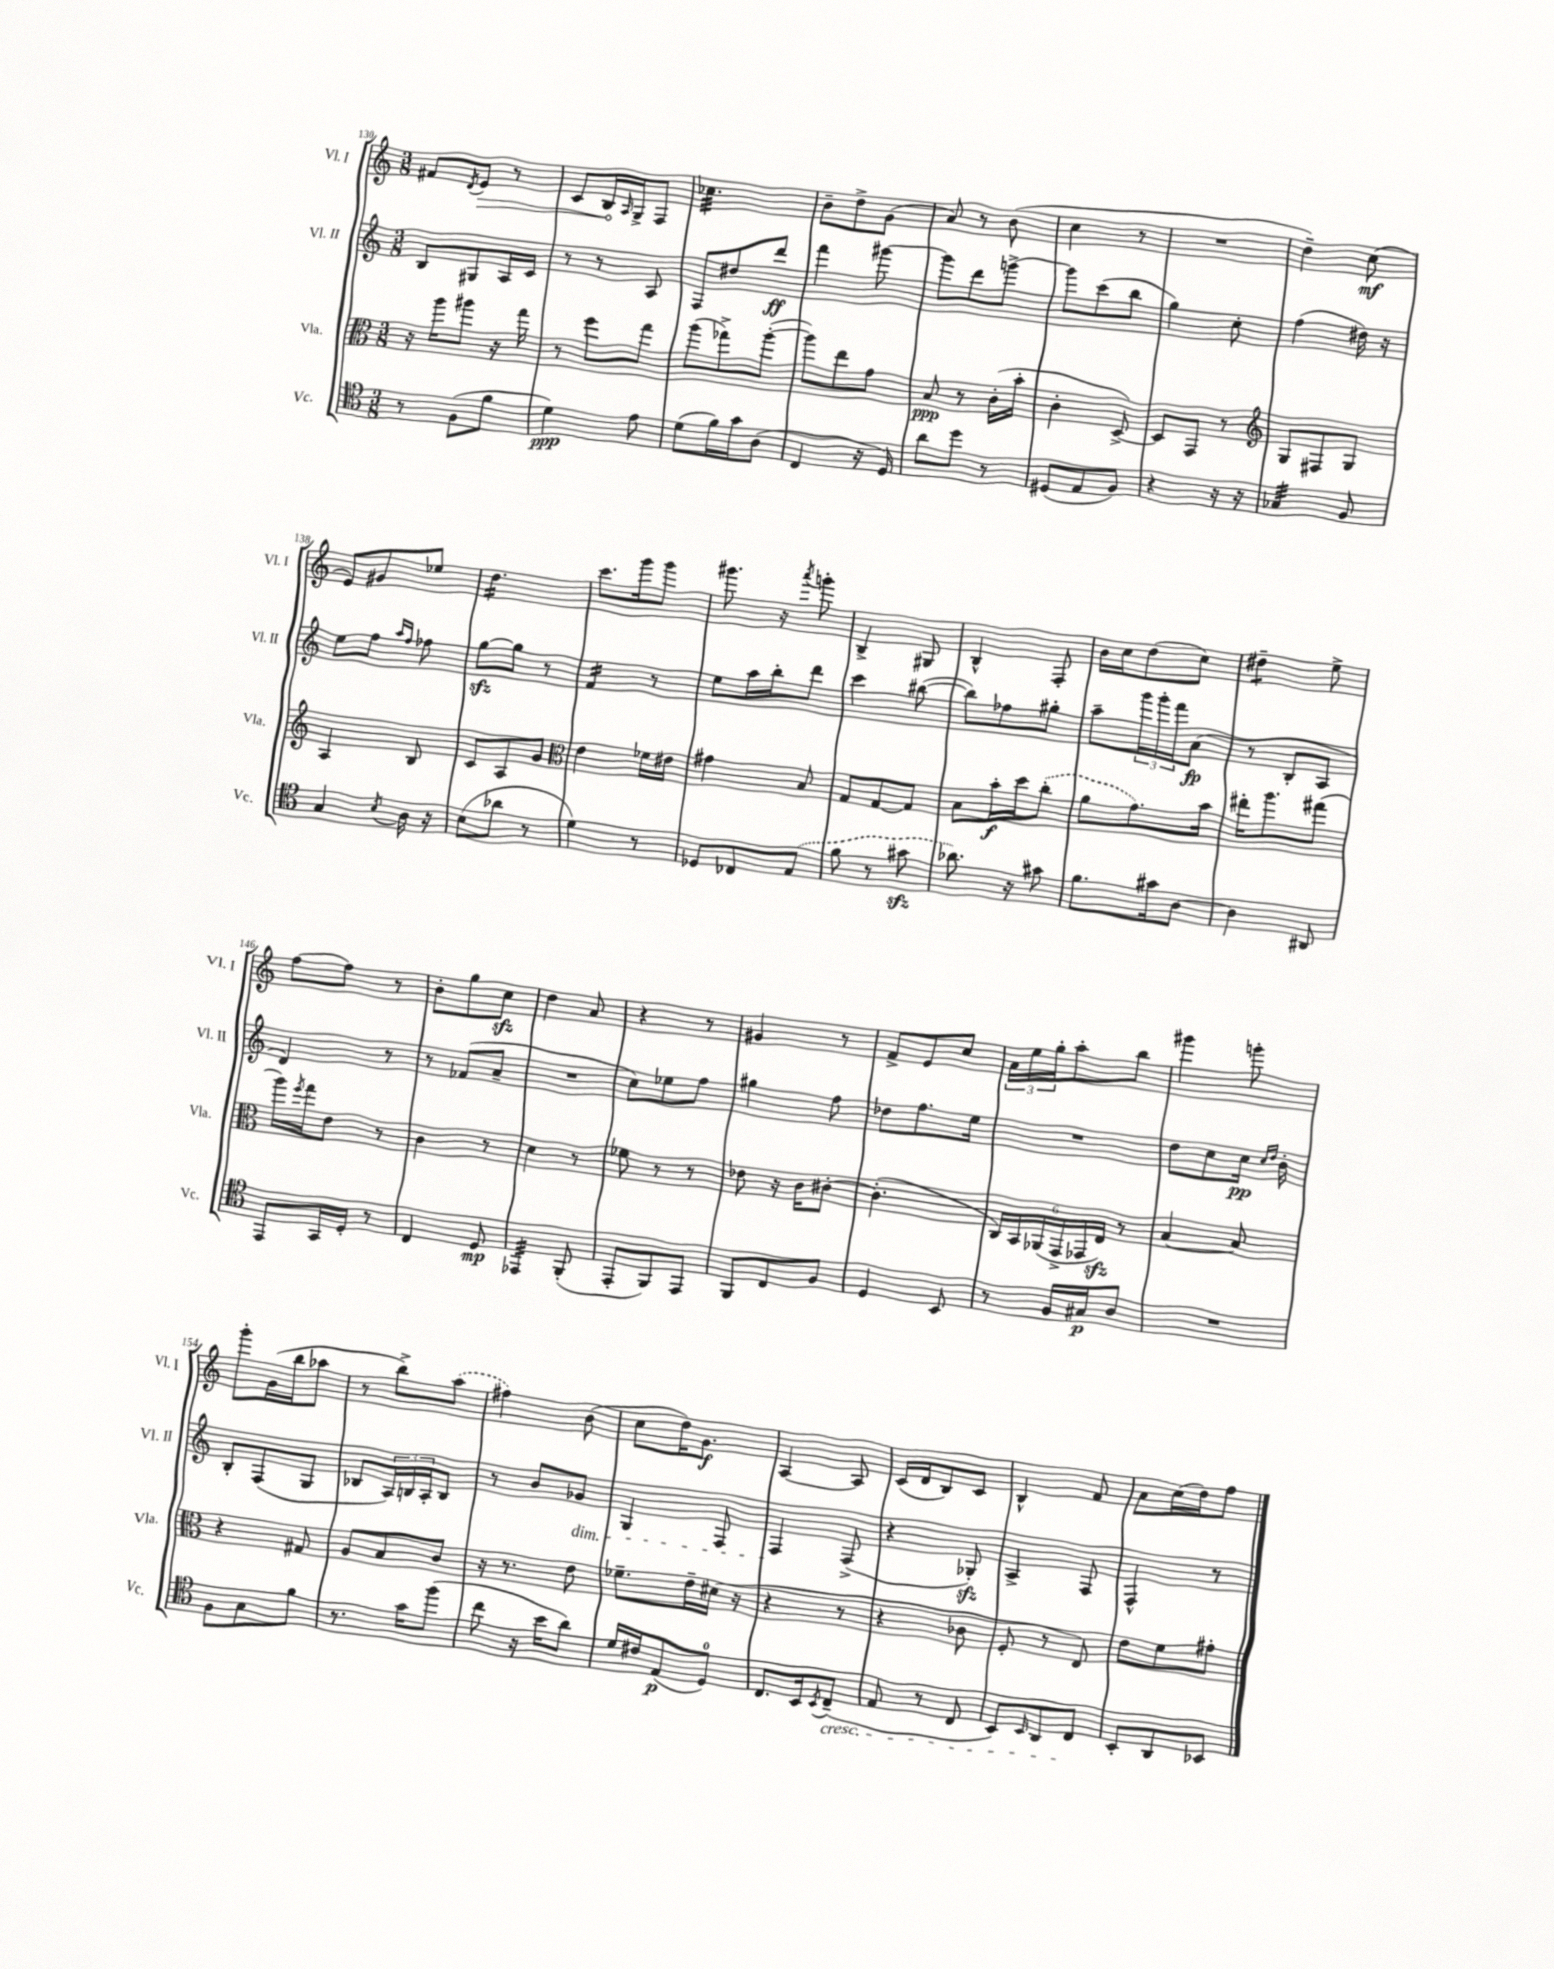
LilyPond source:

<<
\new StaffGroup <<
\new Staff = "s0" \with { instrumentName = "Vl. I" shortInstrumentName = "Vl. I" } {
    \clef treble \key c \major \numericTimeSignature \time 3/8
    fis'8 \acciaccatura { d'8 } \once \override Hairpin.circled-tip = ##t e'8\> r8 |
    c'8 b16\! \grace { a16 } g16-> f8 |
    ces''4.:32 |
    b'8-- d''8-> g'8( |
    a'8) r8 b'8( |
    c''4 r8 |
    R4. |
    d''4--) c''8\mf( |
    e'8) gis'8 ees''8 |
    d''4.:16 |
    c'''8. g'''16 g'''8 |
    gis'''8. r16 \acciaccatura { a'''8 } g'''8-. |
    b4-> gis8 |
    b4-^ f8-. |
    b'16 c''16 d''8( c''8) |
    dis''4:8-- e''8-> |
    f''8~ f''8 r8 |
    b'8-. g''8 c''8\sfz |
    d''4 a'8 |
    r4 r8 |
    gis'4 r8 |
    f'8-> e'8 c''8 |
    \tuplet 3/2 { a'16 e''16 g''16-. } a''8-. b''8 |
    gis'''4 g'''8-. |
    g'''8-. g'16( b''16 aes''8 |
    r8 b''8->) \once \slurDashed a''8( |
    fis''4) b'8( |
    c''8 d''16) g'8.\f |
    a4~ a8 |
    c'16( d'16 b8) c'8 |
    b4-^ f'8 |
    a'8 c''16( d''16) f''8 \bar "|." |
}
\new Staff = "s1" \with { instrumentName = "Vl. II" shortInstrumentName = "Vl. II" } {
    \clef treble \key c \major \numericTimeSignature \time 3/8
    b8 gis8 a16 c'16 |
    r8 r8 a8 |
    f8 dis''8 d'''8\ff |
    f'''4 gis'''8~ |
    gis'''8 d'''8 g'''8~-> |
    g'''8 c'''8( b''8 |
    g''4) c''8-. |
    f''4( dis''16) r16 |
    e''8 f''8 \grace { a''16 f''16 } fes''8 |
    g''8~\sfz g''8 r8 |
    f'4:16 r8 |
    e''8 a''16 b''16-. d'''8 |
    c'''4 bis''8~( |
    bis''8) fes''8 gis''8-. |
    a''8-- \tuplet 3/2 { g'''16 g'''16-. f'''16 } a'8\fp( |
    r8 b8-. a8 |
    d'4) r8 |
    r8 fes'8( a'8-- |
    R4. |
    c''8) ees''8 f''8 |
    gis''4 f''8 |
    des''8 f''8. e''16 |
    R4. |
    d''8 c''8 c''16\pp \grace { c''16 d''16 } b'16-. |
    b8-. f8( g8 |
    bes8 \tuplet 3/2 { a16) b16 a16-. } b8 |
    r8 b'8 ges'8\dim |
    g4 f8 |
    f4\! f8->( |
    r4 ges8-.\sfz) |
    a4-> f8 |
    f4-^ r8 \bar "|." |
}
\new Staff = "s2" \with { instrumentName = "Vla." shortInstrumentName = "Vla." } {
    \clef alto \key c \major \numericTimeSignature \time 3/8
    r16 a''16 ais''8 r16 g''16 |
    r8 f''8 g''8 |
    a''8( ges''8->) a''8~-.( |
    a''8) e''8 g'8 |
    b8\ppp r8 c'16-.( b'16-. |
    c'4-. d8~->) |
    d8 g,8 r8 |
    \clef treble g8 fis8 g8 |
    a4 b8 |
    c'8 a8 g'8 |
    \clef alto e'4 fes'16 eis'16 |
    gis'4 b8 |
    g8 g8~ g8 |
    b8 b'16-.\f d''16 \once \slurDashed c''8-.( |
    a'8 g'8.) b'16 |
    eis''16-. a''8. gis''8( |
    a''16) \acciaccatura { f''8 } g''16 e'8 r8 |
    c'4 r8 |
    d'4 r8 |
    fes'8 r8 r8 |
    ees'8 r16 c'16 cis'8~-. |
    cis'4.-.( |
    \tuplet 6/4 { c16) b,16 aes,16( g,16-> ges,16 e16\sfz) } r8 |
    b4~ b8 |
    r4 gis8 |
    a8 b8 c'8 |
    r16 r8. e'8 |
    fes'8.-- e'16-- dis'16( r16 |
    r4 r8 |
    r4 ces'8 |
    f8-. r8 e8) |
    e'8 f'8 gis'8-. \bar "|." |
}
\new Staff = "s3" \with { instrumentName = "Vc." shortInstrumentName = "Vc." } {
    \clef tenor \key c \major \numericTimeSignature \time 3/8
    r8 f8( f'8 |
    d'4\ppp) e'8 |
    d'8( f'16) g'16 a8( |
    c4 r16 d16) |
    a'8 d''8 r8 |
    dis8( e8 f8) |
    r4 r16 r16 |
    ges4:32 f8 |
    g4 \acciaccatura { b8 } a16 r16 |
    b8( aes'8 r8 |
    d'4) r8 |
    des8 ces8 \once \slurDashed e8( |
    f'8 r8 gis'8\sfz |
    aes'8.) r16 gis'8 |
    f'8. gis'16 a8~ |
    a4 ais,8 |
    e,8 g,16 d16-. r8 |
    c4 d8\mp |
    ees,4:32 f,8-.( |
    e,8-. f,8) e,8 |
    f,8 c8 f8 |
    d4 b,8 |
    r8 f16 gis16\p a8 |
    R4. |
    f8 g8 f'8 |
    r8. g'16 f''8( |
    c''8 r16 b'16 a'8) |
    d'16 cis'16 e8\p( d8-0) |
    c8. b,16 \acciaccatura { b,8 } c8--\cresc( |
    e8 r8 c8 |
    b,8) \grace { b,16 } a,8 c8\! |
    b,8-. a,8 bes,8 \bar "|." |
}
>>
>>
\layout { \context { \Score currentBarNumber = #130 } }
